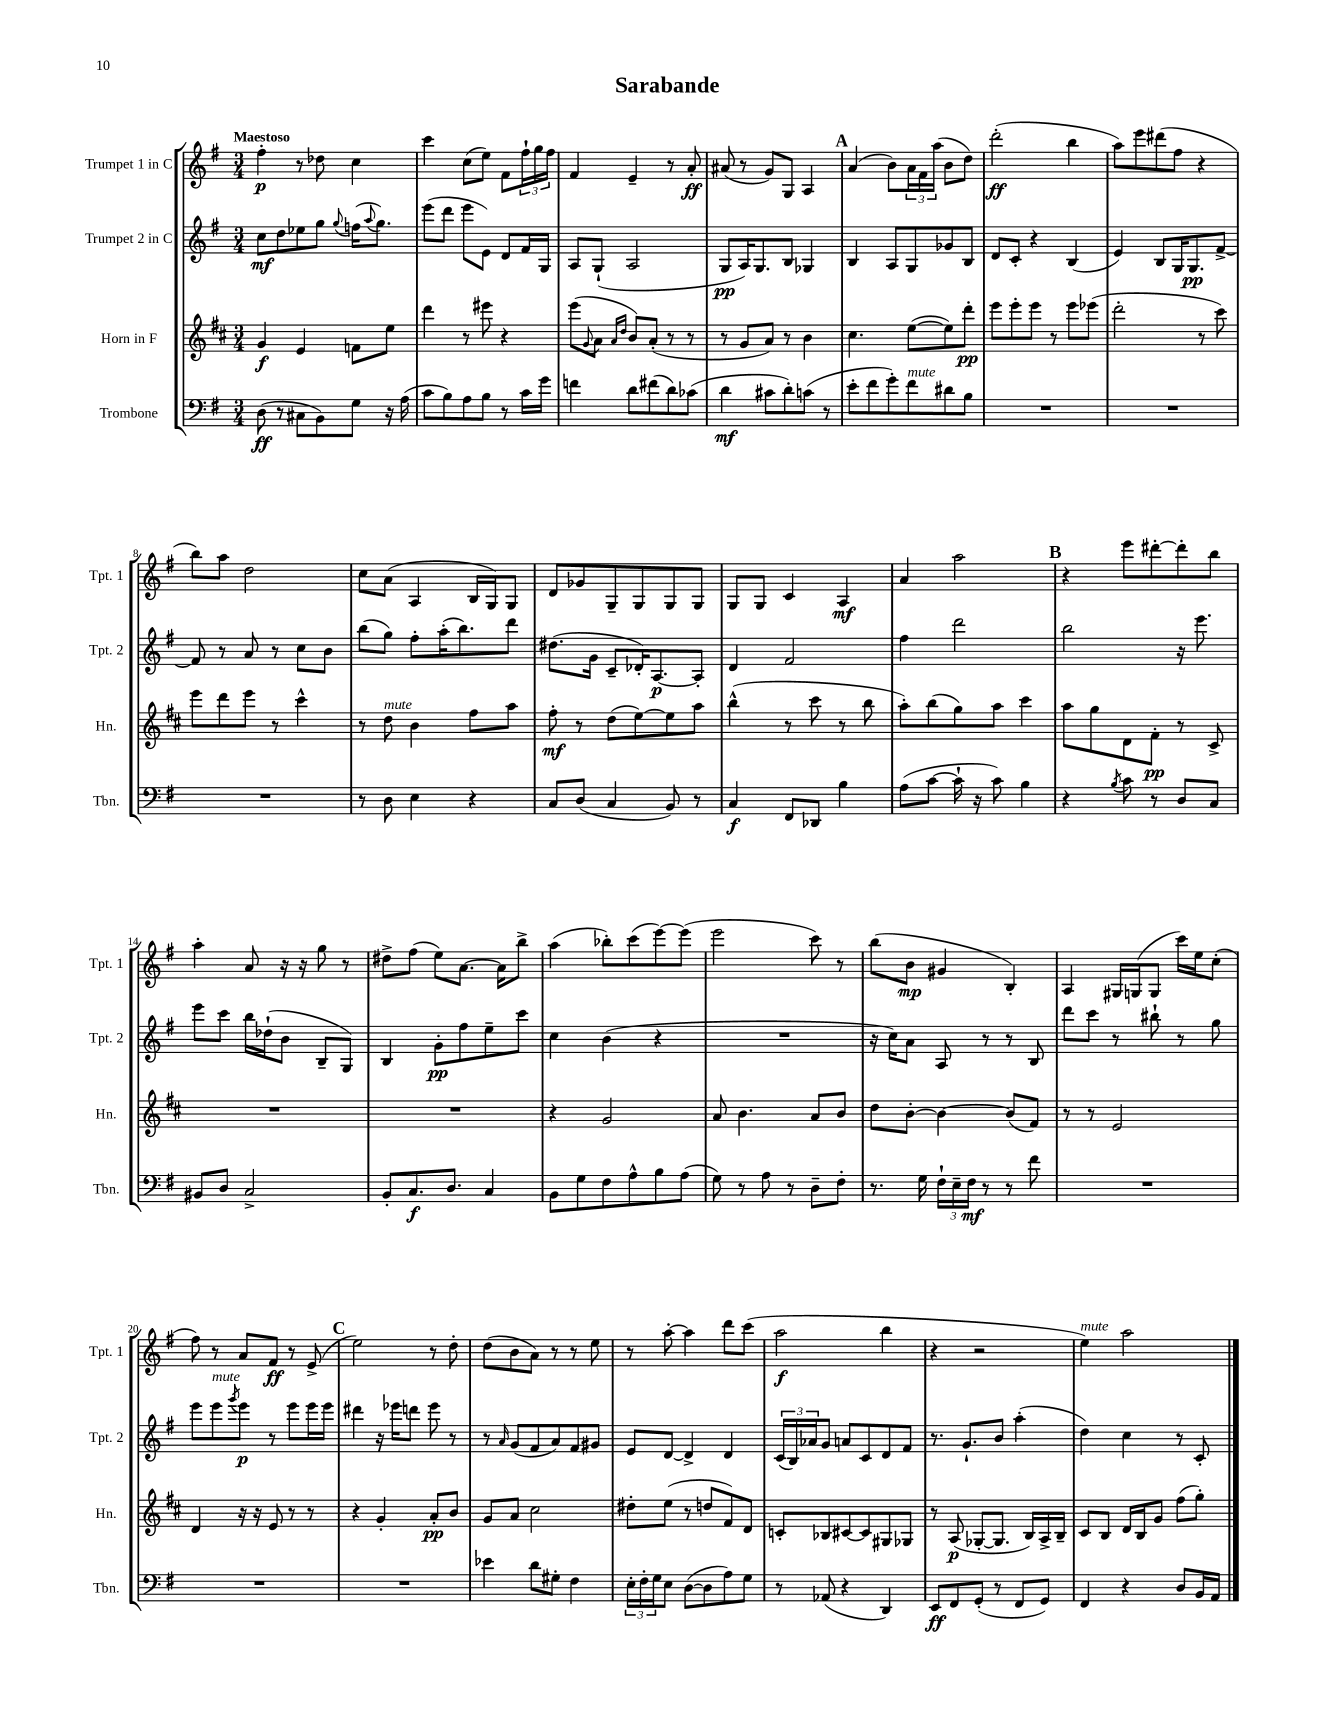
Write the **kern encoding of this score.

**kern	**kern	**kern	**kern
*staff4	*staff3	*staff2	*staff1
*clefF4	*clefG2	*clefG2	*clefG2
*k[f#]	*k[f#c#]	*k[f#]	*k[f#]
*M3/4	*M3/4	*M3/4	*M3/4
(8D	4g	8cc	4ff#'
8r	.	8dd	.
8C#	4e	8ee-	8r
8BB)	.	8gg	8dd-
.	.	8qqgg	.
8G	8f	(16ff	4cc
.	.	8qqaa	.
.	.	8.gg)	.
16r	8ee	.	.
(16A	.	.	.
=	=	=	=
8c	4ddd	(8eee	4ccc
8B)	.	8ddd	.
8A	8r	8eee	(8cc
8B	8eee#	8e)	8ee)
8r	4r	8d	8f#
16c	.	16f#	24ff#`
.	.	.	24gg
16g	.	16G	.
.	.	.	24ff#
=	=	=	=
4f	(8eee	8A	4f#
.	8qqg	.	.
.	8a	(8G`	.
.	16qqa	.	.
.	16qqdd	.	.
8d	8b)	2A	4e~
(8f#	(8a'	.	.
8d)	8r	.	8r
(8c-	8r	.	8a'
=	=	=	=
4d	8r	8G	(8a#
.	8g	16A)	8r
.	.	8.G	.
8c#	8a)	.	8g)
8d')	8r	8B	8G
(8c	4b	4G-	4A
8r	.	.	.
=	=	=	=
8e'	4.cc#	4B	(4a
8f#	.	.	.
8g')	.	8A	8b)
8f#	([8ee	8G	24a
.	.	.	24f#
.	.	.	(24aa
8d#	8ee])	8g-	8b
8B	8ddd'	8B	8dd)
=	=	=	=
2.r	8eee	8d	(2ddd'
.	8eee'	8c'	.
.	8eee	4r	.
.	8r	.	.
.	8eee	(4B	4bb
.	(8eee-	.	.
=	=	=	=
2.r	2ddd'	4e)	8aa)
.	.	.	8eee
.	.	8B	(8ddd#
.	.	16G	8ff#
.	.	8.G	.
.	8r	.	4r
.	8ccc#)	[8f#^	.
=	=	=	=
2.r	8eee	8f#]	8bb)
.	8ddd	8r	8aa
.	8eee	8a	2dd
.	8r	8r	.
.	4ccc#^^	8cc	.
.	.	8b	.
=	=	=	=
8r	8r	(8bb	8cc
8D	8dd	8gg)	(8a
4E	4b	8ff#'	4A
.	.	(16aa'	.
.	.	8.bb)	.
4r	8ff#	.	16B
.	.	.	16G)
.	8aa	8ddd	8G
=	=	=	=
8C	8ff#'	(8.dd#	8d
(8D	8r	.	8g-
.	.	16g	.
4C	(8dd	8c~	8G~
.	[8ee)	16d-')	8G
.	.	[8.A	.
8BB)	8ee]	.	8G
8r	8aa	8A']	8G
=	=	=	=
4C	(4bb^^	4d	8G
.	.	.	8G
8FF#	8r	2f#	4c
8DD-	8ccc#	.	.
4B	8r	.	4A
.	8bb	.	.
=	=	=	=
(8A	8aa')	4ff#	4a
[8c	(8bb	.	.
16c`]	8gg)	2ddd	2aa
16r	.	.	.
8c)	8aa	.	.
4B	4ccc#	.	.
=	=	=	=
4r	8aa	2bb	4r
.	8gg	.	.
8qB	.	.	.
8c	8d	.	8eee
8r	8f#'	.	[8ddd#'
8D	8r	16r	8ddd#']
.	.	8.eee	.
8C	8c#^	.	8bb
=	=	=	=
8BB#	2.r	8eee	4aa'
8D	.	8ccc	.
2C^	.	16bb	8a
.	.	(16dd-`	.
.	.	8b	16r
.	.	.	16r
.	.	8B~	8gg
.	.	8G)	8r
=	=	=	=
8BB'	2.r	4B	8dd#^
8.C	.	.	(8ff#
.	.	8g'	8ee)
8.D	.	.	.
.	.	8ff#	[8.a
4C	.	8ee~	.
.	.	.	16a]
.	.	8ccc	8bb^
=	=	=	=
8BB	4r	4cc	(4aa
8G	.	.	.
8F#	2g	(4b	8bb-')
8A^^	.	.	(8ccc
8B	.	4r	[8eee)
(8A	.	.	(8eee]
=	=	=	=
8G)	8a	2.r	2eee
8r	4.b	.	.
8A	.	.	.
8r	.	.	.
8D~	8a	.	8ccc)
8F#'	8b	.	8r
=	=	=	=
8.r	8dd	16r	(8bb
.	.	16cc)	.
.	[8b'	8a	8b
16G	.	.	.
24F#`	4b_	8A	4g#
24E~	.	.	.
24F#	.	.	.
8r	.	8r	.
8r	(8b]	8r	4B')
8f#	8f#)	8B	.
=	=	=	=
2.r	8r	8ddd	4A
.	8r	8ccc	.
.	2e	8r	16G#
.	.	.	(16G
.	.	8bb#`	8G
.	.	8r	16ccc)
.	.	.	16ee
.	.	8gg	(8cc'
=	=	=	=
2.r	4d	8eee	8ff#)
.	.	8eee	8r
.	.	8qggg	.
.	16r	8eee	8a
.	16r	.	.
.	8e	8r	8f#
.	8r	8eee	8r
.	8r	16eee	(8e^
.	.	16eee	.
=	=	=	=
2.r	4r	4ddd#	2ee)
.	4g'	16r	.
.	.	16eee-	.
.	.	8ddd	.
.	8a'	8eee-	8r
.	8b	8r	8dd'
=	=	=	=
4e-	8g	8r	(8dd
.	.	16qqa	.
.	8a	(8g	8b
8d	2cc#	8f#	8a)
8G#'	.	8a)	8r
4F#	.	8f#	8r
.	.	8g#	8ee
=	=	=	=
24E'	8dd#'	8e	8r
24F#'	.	.	.
24G	.	.	.
8E	(8ee	[8d	[8aa'
([8D	8r	4d^]	4aa]
8D]	8dd	.	.
8A)	8f#)	4d	8ddd
8G	8d	.	(8ccc
=	=	=	=
8r	8c'	(24c	2aa
.	.	24B)	.
.	.	24a-	.
(8AA-	8B-	8g	.
4r	[8c#	8a	.
.	8c#]	8c	.
4DD)	8G#	8d	4bb
.	8G-	8f#	.
=	=	=	=
8EE	8r	8.r	4r
8FF#	(8A	.	.
.	.	8.g`	.
(8GG'	[8G-'	.	2r
8r	8.G-]	8b	.
8FF#	.	(4aa'	.
.	16B)	.	.
8GG)	16A^	.	.
.	16B~	.	.
=	=	=	=
4FF#	8c#	4dd)	4ee)
.	8B	.	.
4r	16d	4cc	2aa
.	16B	.	.
.	8g	.	.
8D	(8ff#	8r	.
16BB	8gg')	8c'	.
16AA	.	.	.
==	==	==	==
*-	*-	*-	*-
